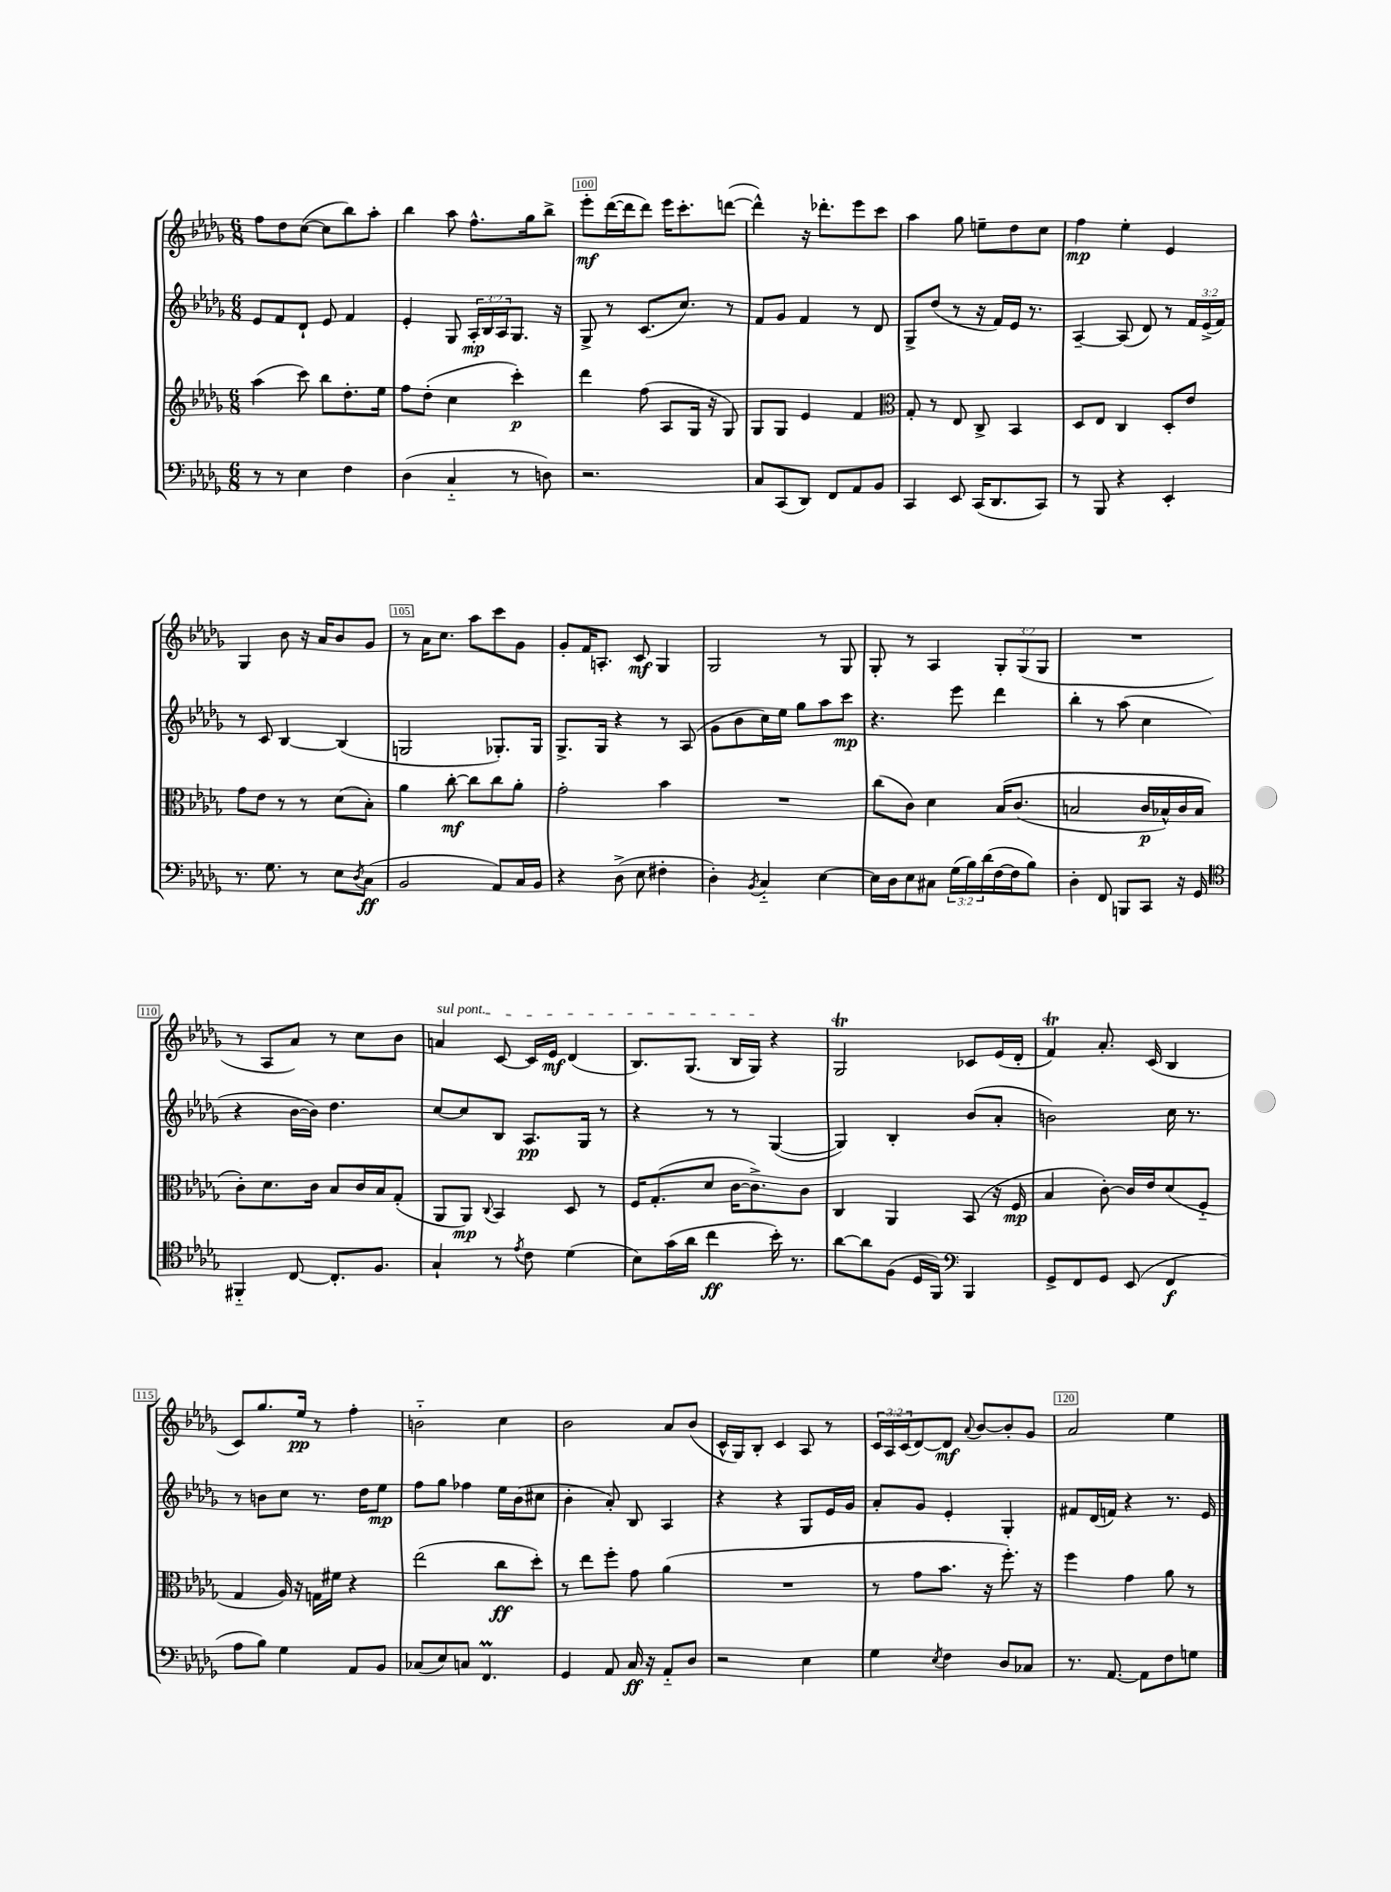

**kern	**kern	**kern	**kern
*staff4	*staff3	*staff2	*staff1
*clefF4	*clefG2	*clefG2	*clefG2
*k[b-e-a-d-g-]	*k[b-e-a-d-g-]	*k[b-e-a-d-g-]	*k[b-e-a-d-g-]
*M6/8	*M6/8	*M6/8	*M6/8
8r	(4aa-	8e-	8ff
8r	.	8f	8dd-
4E-	8ccc)	8d-`	([8cc
.	8bb-	8e-	8cc]
4F	8.dd-'	4f	8bb-)
.	.	.	8aa-'
.	16ee-	.	.
=	=	=	=
(4D-	8ff	4e-'	4bb-
.	(8dd-'	.	.
4C'~	4cc	8G-	8aa-
.	.	24A-'	8.ff^^
.	.	24B-	.
.	.	24A-	.
8r	4ccc')	8.G-	.
.	.	.	16gg-
8D)	.	.	8bb-^
.	.	16r	.
=	=	=	=
2.r	4ddd-	8G-^	8eee-'
.	.	8r	([16ddd-
.	.	.	16ddd-]
.	(8ff	(8.c	8ddd-)
.	8A-	.	16eee-
.	.	8.cc)	8.ccc'
.	16G-	.	.
.	16r	.	.
.	8G-)	8r	([8ddd
=	=	=	=
8C	8G-	8f	4ddd^^])
(8CC	8G-	8g-	.
8DD-)	4e-	4f	16r
.	.	.	8.ddd-'
8FF	.	.	.
8AA-	4f	8r	8eee-
8BB-	.	8d-	8ccc
=	=	=	=
*	*clefC3	*	*
4CC	8G-'	8G-^	4aa-
.	8r	(8dd-	.
8EE-	8E-	8r	8gg-
(16CC	8C^	16r	8ee~
8.DD-	.	16f)	.
.	4BB-	16e-	8dd-
.	.	8.r	.
8CC)	.	.	8cc
=	=	=	=
8r	8D-	[4A-~	4ff
8BBB-	8E-	.	.
4r	4C	(8A-]	4ee-'
.	.	8d-)	.
4EE-'	8D-'	8r	4e-
.	8e-	24f	.
.	.	(24e-^	.
.	.	24f)	.
=	=	=	=
8.r	8g-	8r	4G-
.	8e-	8c	.
8.G-	.	.	.
.	8r	[4B-	8b-
8r	8r	.	16r
.	.	.	16a-
8E-	(8d-	(4B-]	8b-
8qD-	.	.	.
(8C	8B-')	.	8g-
=	=	=	=
2BB-	4a-	2G	8r
.	.	.	16a-
.	.	.	8.cc
.	[8cc'	.	.
.	8cc]	.	8aa-
8AA-)	8cc	8.G-')	8ccc
16C	8a-'	.	8g-
16BB-	.	16G-	.
=	=	=	=
4r	2g-'	8.G-^	8g-'
.	.	.	16f
.	.	16G-	8.A'
(8D-^	.	4r	.
8E-	.	.	8c
4F#'	4b-	8r	4G-
.	.	(8A-	.
=	=	=	=
4D-')	2.r	8g-	2G-
.	.	8b-	.
8qBB-	.	.	.
4C'~	.	16cc)	.
.	.	16ee-	.
.	.	8gg-	.
[4E-	.	8aa-	8r
.	.	8ccc	8G-
=	=	=	=
16E-]	(8cc	4.r	8G-'
16D-	.	.	.
8E-	8c)	.	8r
8C#	4d-	.	4A-
(24G-	.	8eee-	.
24B-)	.	.	.
(24d-	.	.	.
[16F	&(16B-	4ddd-	12G-'
16F]	(8.c	.	.
.	.	.	(12G-
8B-)	.	.	.
.	.	.	12G-
=	=	=	=
4D-'	2B	4bb-'	2.r
8FF	.	8r	.
8BBB	.	(8aa-	.
8CC	16c	4cc	.
.	16B-^^)	.	.
16r	16c	.	.
16GG-	16B-	.	.
=	=	=	=
*clefC4	*	*	*
4FF#'~	8c'&)	4r	8r
.	8.d-	.	8A-
[8C	.	[16b-	8a-)
.	16c	16b-])	.
8.C']	8B-	4.dd-	8r
.	16c	.	8cc
8.F	16B-	.	.
.	(8G-'	.	8b-
=	=	=	=
4G-`	8AA-	[8cc	4a
.	8AA-)	8cc]	.
.	8qqC	.	.
8r	4BB-	8B-	[8c
8qe-	.	.	.
8c	.	8.A-	16c]
.	.	.	16e-
(4d-	8D-	.	(4d-
.	.	16G-	.
.	8r	8r	.
=	=	=	=
8B-)	16F	4r	8.B-)
.	(8.G-'	.	.
(16g-	.	.	.
16a-	.	.	(8.G-
4cc	8d-	8r	.
.	[16c	8r	16B-
.	8.c^])	.	16G-)
16b-')	.	([4G-	4r
8.r	.	.	.
.	8c	.	.
=	=	=	=
[8a-	4C	4G-])	2G-
8a-]	.	.	.
(8F	4AA-	4B-'	.
16D-	.	.	.
16FF)	.	.	.
*clefF4	*	*	*
4BBB-	(8BB-	(8b-	8c-
.	16r	8a-'	(16e-
.	16F	.	16d-'
=	=	=	=
8GG-^	4B-	2b)	4f)
8FF	.	.	.
8GG-	[8c')	.	8.a-'
(8EE-	16c]	.	.
.	16e-	.	(16c
4FF	(8d-	16cc	4B-
.	.	8.r	.
.	8F'~	.	.
=	=	=	=
8A-	4G-	8r	8c)
8B-)	.	8b	8.gg-
4G-	16A-)	8cc	.
.	16r	.	16ee-
.	16G	8.r	8r
.	16f#	.	.
8AA-	4r	.	4ff'
.	.	16dd-	.
8BB-	.	8ee-	.
=	=	=	=
(8C-	(2ee-	8ff	2b'~
8E-)	.	8gg-	.
8C	.	4ff-	.
4.FF	.	.	.
.	8cc	16ee-	4cc
.	.	(16b-	.
.	8dd-')	8cc#	.
=	=	=	=
4GG-	8r	4b-'	2b-
.	8ee-	.	.
8AA-	8ff'	8a-')	.
16C	8g-	8B-	.
16r	.	.	.
8AA-'~	(4a-	4A-	8a-
8D-	.	.	(8b-
=	=	=	=
2r	2.r	4r	16c^^
.	.	.	16G-)
.	.	.	8B-'
.	.	4r	4c
4E-	.	8G-	8A-
.	.	16e-	8r
.	.	16g-	.
=	=	=	=
4G-	8r	8a-'	24c
.	.	.	24A-
.	.	.	(24c
.	8g-	8g-	[8d-)
8qE-	.	.	.
4F	8.b-	4e-'	8d-]
.	.	.	8qqa-
.	.	.	[8b-
.	16r	.	.
8D-	8.ff')	4G-'	8b-']
8C-	.	.	8g-
.	16r	.	.
=	=	=	=
8.r	4ff	8f#	2a-
.	.	(16d-	.
[8.AA-	.	16f)	.
.	4g-	4r	.
8AA-]	.	.	.
8F	8a-	8.r	4ee-
8G	8r	.	.
.	.	16e-	.
==	==	==	==
*-	*-	*-	*-
